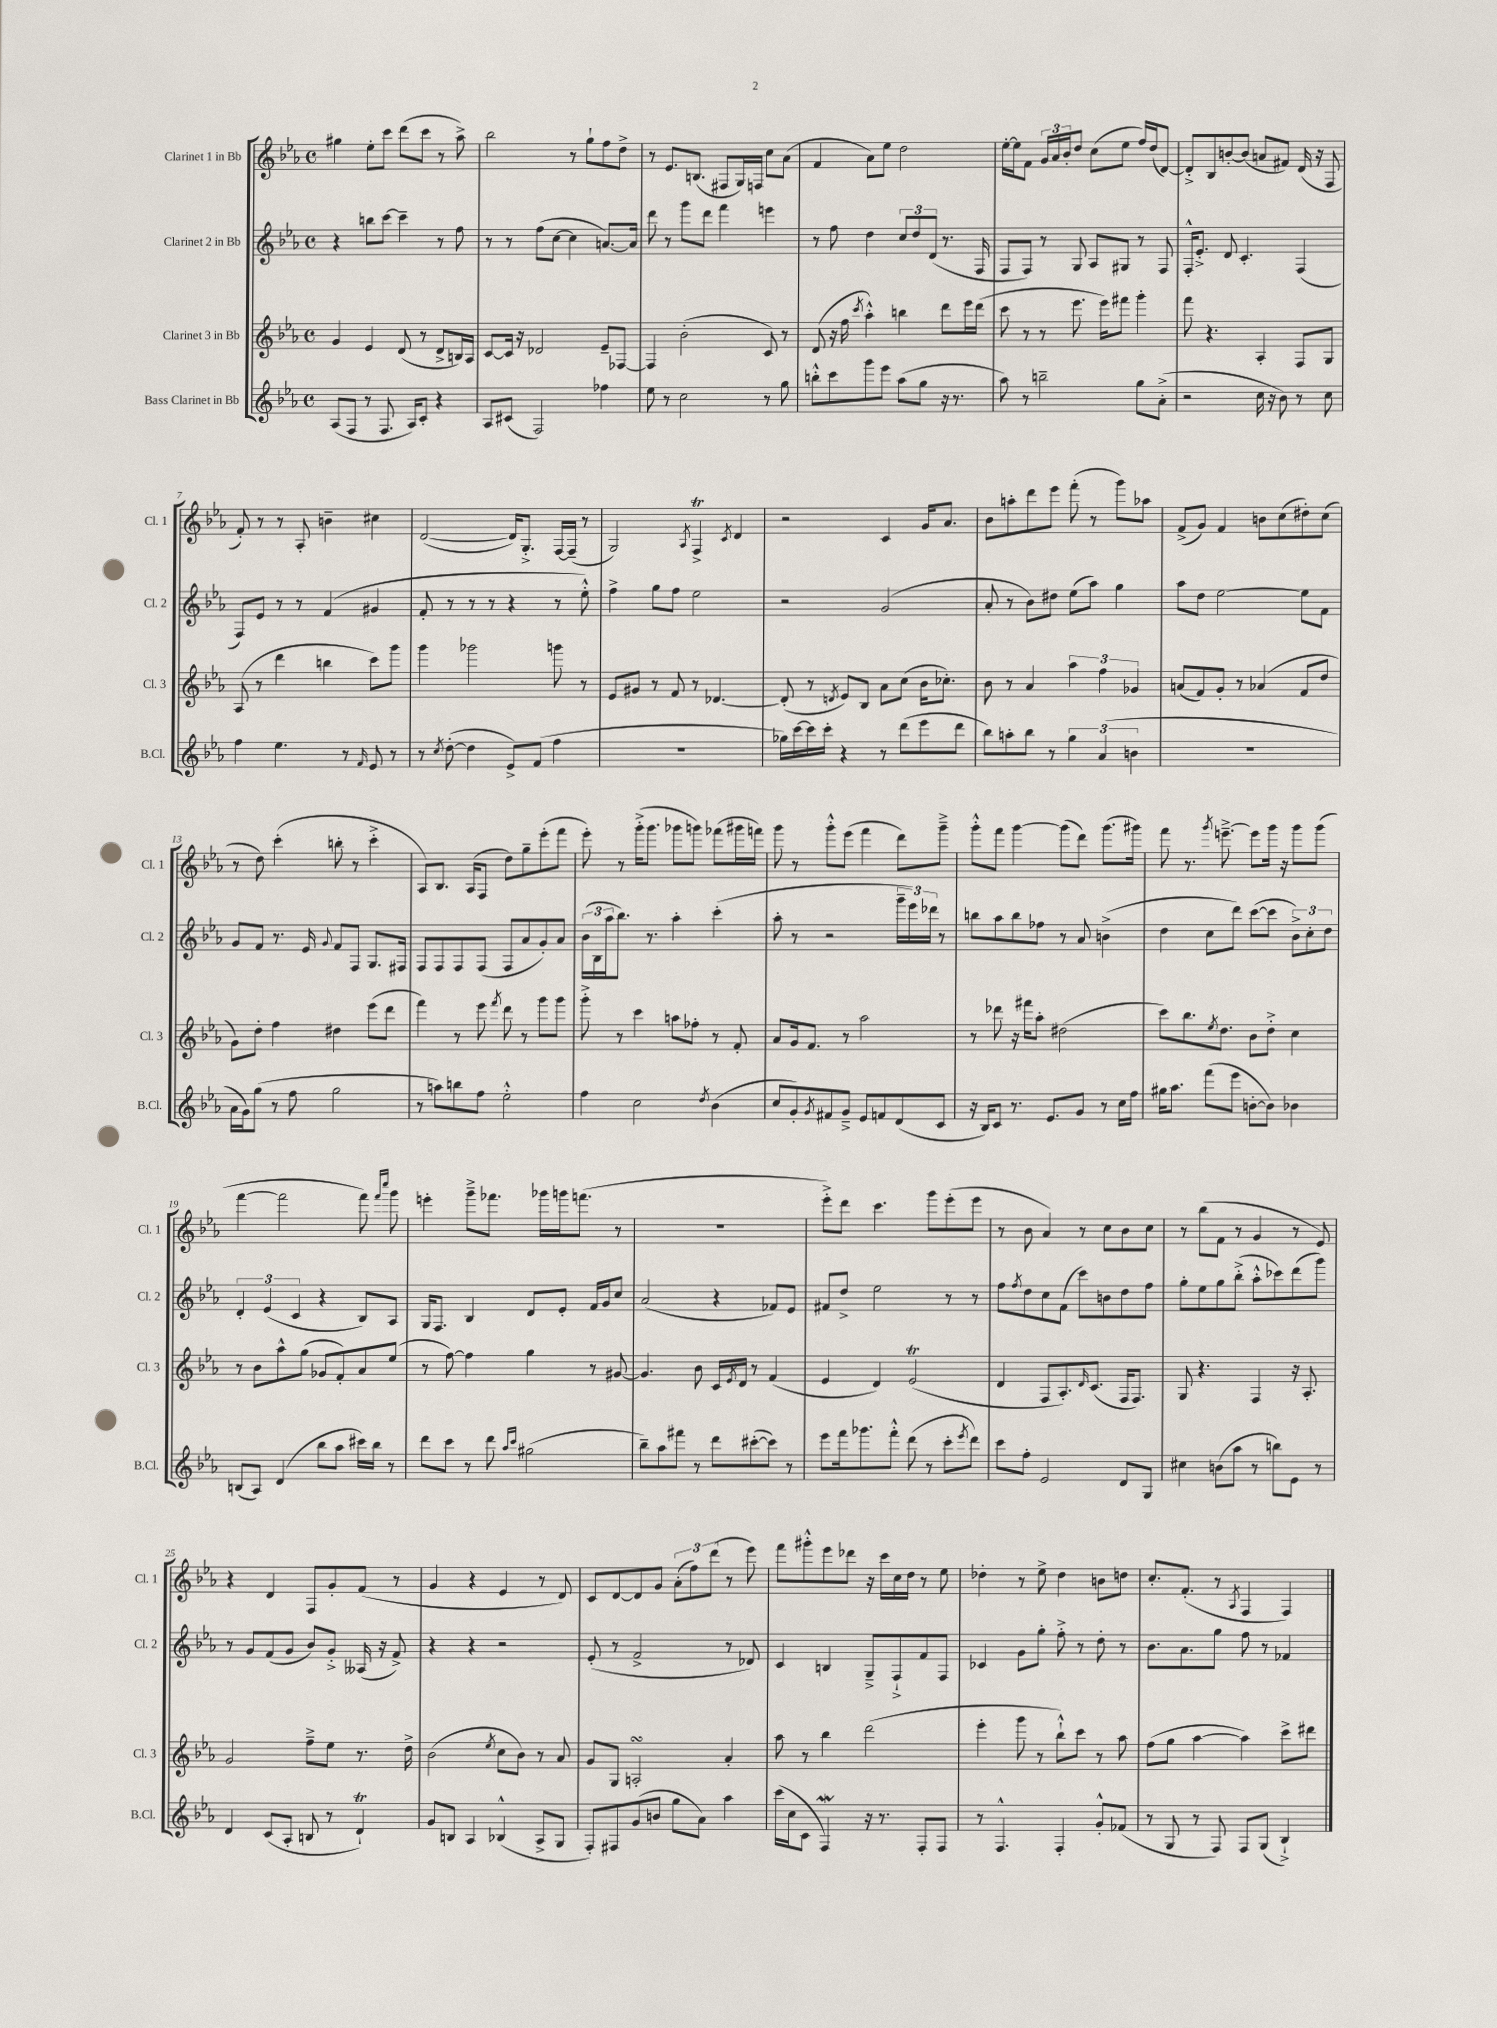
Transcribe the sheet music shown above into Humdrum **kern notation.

**kern	**kern	**kern	**kern
*part4	*part3	*part2	*part1
*staff4	*staff3	*staff2	*staff1
*I"Bass Clarinet in Bb	*I"Clarinet 3 in Bb	*I"Clarinet 2 in Bb	*I"Clarinet 1 in Bb
*I'B.Cl.	*I'Cl. 3	*I'Cl. 2	*I'Cl. 1
*clefG2	*clefG2	*clefG2	*clefG2
*k[b-e-a-]	*k[b-e-a-]	*k[b-e-a-]	*k[b-e-a-]
*M4/4	*M4/4	*M4/4	*M4/4
*met(c)	*met(c)	*met(c)	*met(c)
=1	=1	=1	=1
(8A-/L	4g/	4r	4gg#X\
8F/J	.	.	.
8r	4e-/	8bbn\L	8ee-'\L
8.F/	.	[8ccc\J	8ccc\J
.	(8d/	4ccc~\]	(8ddd\L
16A-/KL)	.	.	.
8c'/J	8r	.	8ccc\J
4r	8d^/L	8r	8r
.	16Bn/L)	8ff\	8aa-^\)
.	16A-/JJ	.	.
=2	=2	=2	=2
8A-/L	[8c/L	8r	2bb-\
(8c#X/J	16c/Jk]	8r	.
.	16r	.	.
2F/)	2d-X/	(8ff\L	.
.	.	[8cc\J	.
.	.	4cc\]	8r
.	.	.	8gg`\L
4ff-X\	8e-~/L	[8.an/L)	8ff\
.	[8F-X/J	.	8dd^\J
.	.	16a/Jk]	.
=3	=3	=3	=3
8ee-\	4F-/]	8ddd\	8r
8r	.	8r	8.e-/L
2cc\	(2b-'\	8ggg\L	.
.	.	.	(8.Bn/J
.	.	8ddd\J	.
.	.	4fff\	8F#X/L
.	.	.	16G/L)
.	.	.	16Fn/JJ
8r	8c/)	4eeen\	8cc\L
8gg\	8r	.	(8a-\J
=4	=4	=4	=4
8bbn'^^\L	(8d/	8r	4f/
8ccc\	16r	8ff\	.
.	16ff\	.	.
.	8qccc/	.	.
8ggg\	4aa-'^^\)	4dd\	8a-\L)
8eee-\J	.	.	8ee-\J
(8aa-\L	4bbn\	12cc/L	2dd\
.	.	12dd/	.
8gg\J	.	.	.
.	.	(12d/J	.
16r	8ddd\L	8.r	.
8.r	.	.	.
.	16eee-\L	.	.
.	(16ddd\JJ	16F/	.
=5	=5	=5	=5
8aa-\)	8ccc\	8F/L	[16ee-'\LL
.	.	.	16ee-\J]
8r	8r	8F/J)	8f\J
2bbn~\	8r	8r	24g/LL
.	.	.	24a-/
.	.	.	24b-'/J
.	8.eee-\	8G/	8dd/J
.	.	8A-/L	(8cc\L
.	16eee-\KL)	.	.
.	8fff#X\J	8G#X/J	8ee-\J
8gg\L	4ggg'\	8r	16ff/LL)
.	.	.	(16dd/J
(8a-'^\J	.	8F/	[8d/J)
=6	=6	=6	=6
2r	8fff\	16F'^^/KL	8d'^/L]
.	.	8.e-'^/J	.
.	4.r	.	8B-/
.	.	8d/	[8bn'/
.	.	4.c'/	(8b/J]
16cc\	4A-'/	.	8an/L
16r	.	.	.
8b-\)	.	.	8f#X/J)
8r	8F/L	(4F/	(16d/
.	.	.	16r
8cc\	8G/J	.	8F/
!!LO:LB:g=z
=7	=7	=7	=7
4ff\	(8A-/	8F/L)	8f'/)
.	8r	8e-/J	8r
4.ee-\	4ddd\	8r	8r
.	.	8r	8A-'/
.	4bbn\	(4f/	4bn~\
8r	.	.	.
16qqf/	.	.	.
8e-/	8ccc\L)	4g#X/	4cc#X\
8r	8ggg\J	.	.
=8	=8	=8	=8
8r	4ggg\	8f'/	([2d/
8qcc/	.	.	.
([8dd'\	.	8r	.
4dd\]	2ggg-X\	8r	.
.	.	8r	.
8e-^/L)	.	4r	16d/KL])
.	.	.	8.G'^/J
(8f/J	.	.	.
4ff\	8gggn\	8r	[16F/LL
.	.	.	(16F~/JJ]
.	8r	8ee-'^^\)	8r
=9	=9	=9	=9
1r	8e-/L	4ff^\	2G/)
.	8g#X/J	.	.
.	8r	8gg\L	.
.	8f/	8ff\J	.
.	.	.	8qA-/
.	8r	2ee-\	4FT^/
.	[4.d-X/	.	.
.	.	.	8qc/
.	.	.	4d/
=10	=10	=10	=10
16gg-X\LL)	(8d-'/]	2r	2r
[16ccc\	.	.	.
16ccc\]	8r	.	.
16ccc'\JJ	.	.	.
.	8qdn/	.	.
4r	8e-/L)	.	.
.	8B-/J	.	.
8r	8a-\L	(2g/	4c/
(8ddd\L	(8cc\J	.	.
8eee-\	16b-\KL	.	16g/KL
.	8.cc-X'\J)	.	8.a-/J
8ddd\J	.	.	.
=11	=11	=11	=11
8bb-\L)	8b-\	8a-'/	8b-\L
8aan'\	8r	8r	8aan'\
8bb-\J	4a-/	8b-\L)	8ddd\
8r	.	8dd#X\J	8eee-\J
6gg\	6aa-\	(8ee-\L	(8fff'\
.	.	8aa-\J)	8r
(6a-/	6ff\	.	.
.	.	4gg\	8ggg\L)
6bn\	6g-X/	.	.
.	.	.	8aa-X\J
=12	=12	=12	=12
1r	(8an/L	8aa-\L	(8f^/L
.	8f/)	8dd\J	8g/J)
.	8g'/J	[2ee-\	4f/
.	8r	.	.
.	(4a-X/	.	8bn\L
.	.	.	(8cc\
.	8f/L	8ee-\L]	8dd#X'\)
.	8dd/J	8f\J	(8cc\J
!!LO:LB:g=z
=13	=13	=13	=13
16a-\LL	8g\L)	8g/L	8r
16g\J)	.	.	.
(8gg\J	8dd'\J	8f/J	8dd\)
8r	4ff\	8.r	(4ccc'\
8ff\	.	.	.
.	.	16e-/	.
.	.	8qqg/	.
2gg\	4dd#X\	8f/L	8bbn'\
.	.	8F/J	8r
.	(8eee-\L	8.G/L	4ccc'^\
.	8ddd\J	.	.
.	.	16F#X/Jk	.
=14	=14	=14	=14
8r	4fff\)	8F/L	8A-/L)
8aan\L)	.	8F/	8.B-/J
8bbn\	8r	8F/	.
.	.	.	(16A-/KL
8ff\J	8eee-\	(8F/J	8F/J
.	8qfff/	.	.
2ee-'^^\	8ddd\	8F/L	8dd\L)
.	8r	8a-/	8gg~\
.	8ggg\L	8g'/)	(8eee-'\
.	8ggg\J	8a-/J	8fff\J
=15	=15	=15	=15
4ff\	8ggg'^\	(24b-\LL	8eee-'\)
.	.	24B-\	.
.	.	24aa-\J	.
.	8r	8.bb-\J)	8r
2cc\	4ccc\	.	(16ggg'^\KL
.	.	8.r	8.ggg\J
.	8aan\L	4aa-'\	8ggg-X\L
.	8ff-X'\J	.	8gggn\J)
8qdd/	.	.	.
(4b-\	8r	(4ccc'\	(8fff-X\L
.	8f'/	.	16ggg#X\L
.	.	.	16fffn\JJ)
=16	=16	=16	=16
8cc/L	8a-/L	8aa-'\	8ggg\
8g'/)	16g/k	8r	8r
.	8.f/J	.	.
8qg/	.	.	.
8f#X/	.	2r	8ggg'^^\L
8g~^/J	8r	.	(8eee-\J
8e-/L	2aa-\	.	4fff\
8fn/	.	.	.
(8d/	.	24ggg~\LL	8ddd\L)
.	.	24eee-\)	.
.	.	24ddd-X\JJ	.
8c/J	.	8r	8ggg~^\J
=17	=17	=17	=17
16r	8r	8bbn\L	8ggg'^^\L
16B-/KL)	.	.	.
8c/J	8ddd-X\	8aa-\	8fff\J
8.r	16r	8bb\	[4ggg\
.	16fff#X\KL	.	.
.	8aa-'\J	8ff-X\J	.
8.e-/L	.	.	.
.	(2dd#X\	8r	(8ggg\L]
8g/J	.	8a-/	8ddd\J)
8r	.	(4bn^\	(8.ggg\L
16cc\LL	.	.	.
16ff\JJ	.	.	16ggg#X\Jk)
=18	=18	=18	=18
16gg#X\KL	8ccc\L)	4dd\	8fff\
8.aa-\J	.	.	.
.	8.bb-\	.	8.r
(8fff\L	.	8cc\L	.
.	8qee-/	.	8qggg/
.	8.dd\J	.	[8.eeen~^\
8eee-\J	.	8ddd\J)	.
[8bn'\L	8b-\L	([8ccc\L	8eee\L]
8b\J])	8dd'^\J	8ccc\J]	16ggg\Jk
.	.	.	16r
4b-X\	4cc\	12b-^\L)	8ggg\L
.	.	12cc'\	.
.	.	.	(8ggg\J
.	.	12dd\J	.
!!LO:LB:g=z
=19	=19	=19	=19
(8Bn/L	8r	6d'/	[4fff\
8A-/J)	8b-\L	.	.
.	.	(6e-/	.
(4d/	8aa-^^\	.	2fff\]
.	.	6c/	.
.	(8gg\J	.	.
8bb-\L	8g-X/L	4r	.
8aa-\J	8f'/)	.	.
16ccc#X\LL)	8a-/	8B-/L)	8fff\)
16bb-\JJ	.	.	.
.	.	.	16qqfff/LL
.	.	.	16qqcccc/JJ
8r	(8ee-/J	8A-/J	8ggg\
=20	=20	=20	=20
8ddd\L	8r	16G/KL	4eeen'\
.	.	8.F/J	.
8ccc\J	[8ff\)	.	.
8r	4ff\]	4B-/	8ggg~^\L
8ddd\	.	.	8.fff-X\J
16qqaa-/LL	.	.	.
16qqccc/JJ	.	.	.
(2gg#X\	4gg\	8d/L	.
.	.	.	16ggg-X\LL
.	.	8e-'/J	16gggn\J
.	.	.	(8.fffn\J
.	8r	16f/LL	.
.	.	16g/J	.
.	[8g#X/	8cc/J	8r
=21	=21	=21	=21
8bb-~\L)	4.g#/]	(2a-/	1r
8aa-\	.	.	.
8fff#X\J	.	.	.
8r	8b-\	.	.
8ddd\L	16c/LL	4r	.
.	8qe-/	.	.
.	16d/JJ	.	.
([8ccc#X'\	8r	.	.
8ccc#\J])	(4f/	8f-X/L)	.
8r	.	8e-/J	.
=22	=22	=22	=22
8eee-\L	4e-/	8f#X/L	8eee-'^\L)
16fff\k	.	8dd^/J	8ddd\J
8.ggg-X\	.	.	.
.	4d/)	2ee-\	4.ccc\
8fff'^^\J	.	.	.
(8ddd\	(2e-T/	.	.
8r	.	.	8ggg\L
8ccc'\L	.	8r	(8eee-'\
8qeee-/	.	.	.
8ddd\J)	.	8r	8eee-\J
=23	=23	=23	=23
8ccc\L	4d/	8ff\L	8r
.	.	8qff/	.
8ff'\J	.	8dd\	8b-\
2e-/	8F/L	8cc\	4a-/)
.	8.A-'/)	(8f\J	.
.	.	8ccc\L)	8r
.	16qqd/	.	.
.	(8.c/J	.	.
.	.	8bn\	8cc\L
8d/L	16F/KL	8dd\	8b-\
.	8.F/J)	.	.
8G/J	.	8ff\J	8cc\J
=24	=24	=24	=24
4cc#X\	8G/	8gg'\L	8r
.	4.r	8ee-\	(8bb-\L
(8bn\L	.	8gg\	8f\J
8aa-\J	.	(8bb-'^\J	8r
8r	4F/	8aa-'^^\L	4g/
8bbn\L)	.	8ccc-X\)	.
8e-\J	16r	(8ddd\	8r
.	8.A-'/	.	.
8r	.	8ggg\J)	8e-/)
!!LO:LB:g=z
=25	=25	=25	=25
4d/	2g/	8r	4r
.	.	8g/L	.
(8c/L	.	(8f/	4d/
8A-'/J	.	8g/J	.
8Bn/	8ff~^\L	8b-/L)	8F/L
8r	8ee-\J	8g'^/J	8g'/
4dt`/)	8.r	(16A--X/	(8f/J
.	.	16r	.
.	.	8f^/)	8r
.	16dd^\	.	.
=26	=26	=26	=26
8g/L	(2b-\	4r	4g/
8Bn/J	.	.	.
4A-/	.	4r	4r
.	8qee-/	.	.
(4B-X^^/	8cc\L	2r	4e-/
.	8b-\J)	.	.
8A-^/L	8r	.	8r
8G/J	8a-/	.	8d/)
=27	=27	=27	=27
8F'/L)	8g/L	(8e-'/	8c/L
8F#X/	8G/J	8r	[8d/
(8g/	2AnsSsS'/	2f^/	8d/]
8bn/J	.	.	8g/J
8gg\L	.	.	(12a-'\L
.	.	.	12ff\)
8a-\J)	.	.	.
.	.	.	(12ddd\J
4aa-\	4a-'/	8r	8r
.	.	8d-X/)	8eee-\)
=28	=28	=28	=28
(16ccc\LL	8aa-\	4c/	8fff\L
16cc\J	.	.	.
8c\J	8r	.	8ggg#X'^^\
4FW/)	4bb-\	4Bn/	8eee-\
.	.	.	8ddd-X\J
16r	(2ddd\	8G~^/L	16r
8.r	.	.	16ccc\LL
.	.	8F`^/	16cc\
.	.	.	16dd\JJ
8F'/L	.	8f/	8r
8F/J	.	8F/J	8ee-\
=29	=29	=29	=29
8r	4eee-'\	4c-X/	4dd-X'\
4.F^^/	.	.	.
.	8ggg\	8g\L	8r
.	8r	8gg'\J	8ee-^\
4F'/	8bb-`^^\L)	8ff'^\	4dd-\
.	8ccc\J	8r	.
8g'^^/L	8r	8dd'\	8bn\L
(8f-X/J	8aa-\	8r	8ddn\J
=30	=30	=30	=30
8r	(8ff\L	8.b-\L	8.cc'/L
8G/	8gg\J	.	.
.	.	8.a-\	(8.f'/J
8r	[4aa-\	.	.
8F/)	.	8gg\J	8r
.	.	.	8qA-/
8F/L	4aa-\])	8ff\	4F/
(8G/J	.	8r	.
4B-`^/)	8ccc^\L	4f-X/	4F/)
.	8ddd#X\J	.	.
==	==	==	==
*-	*-	*-	*-
